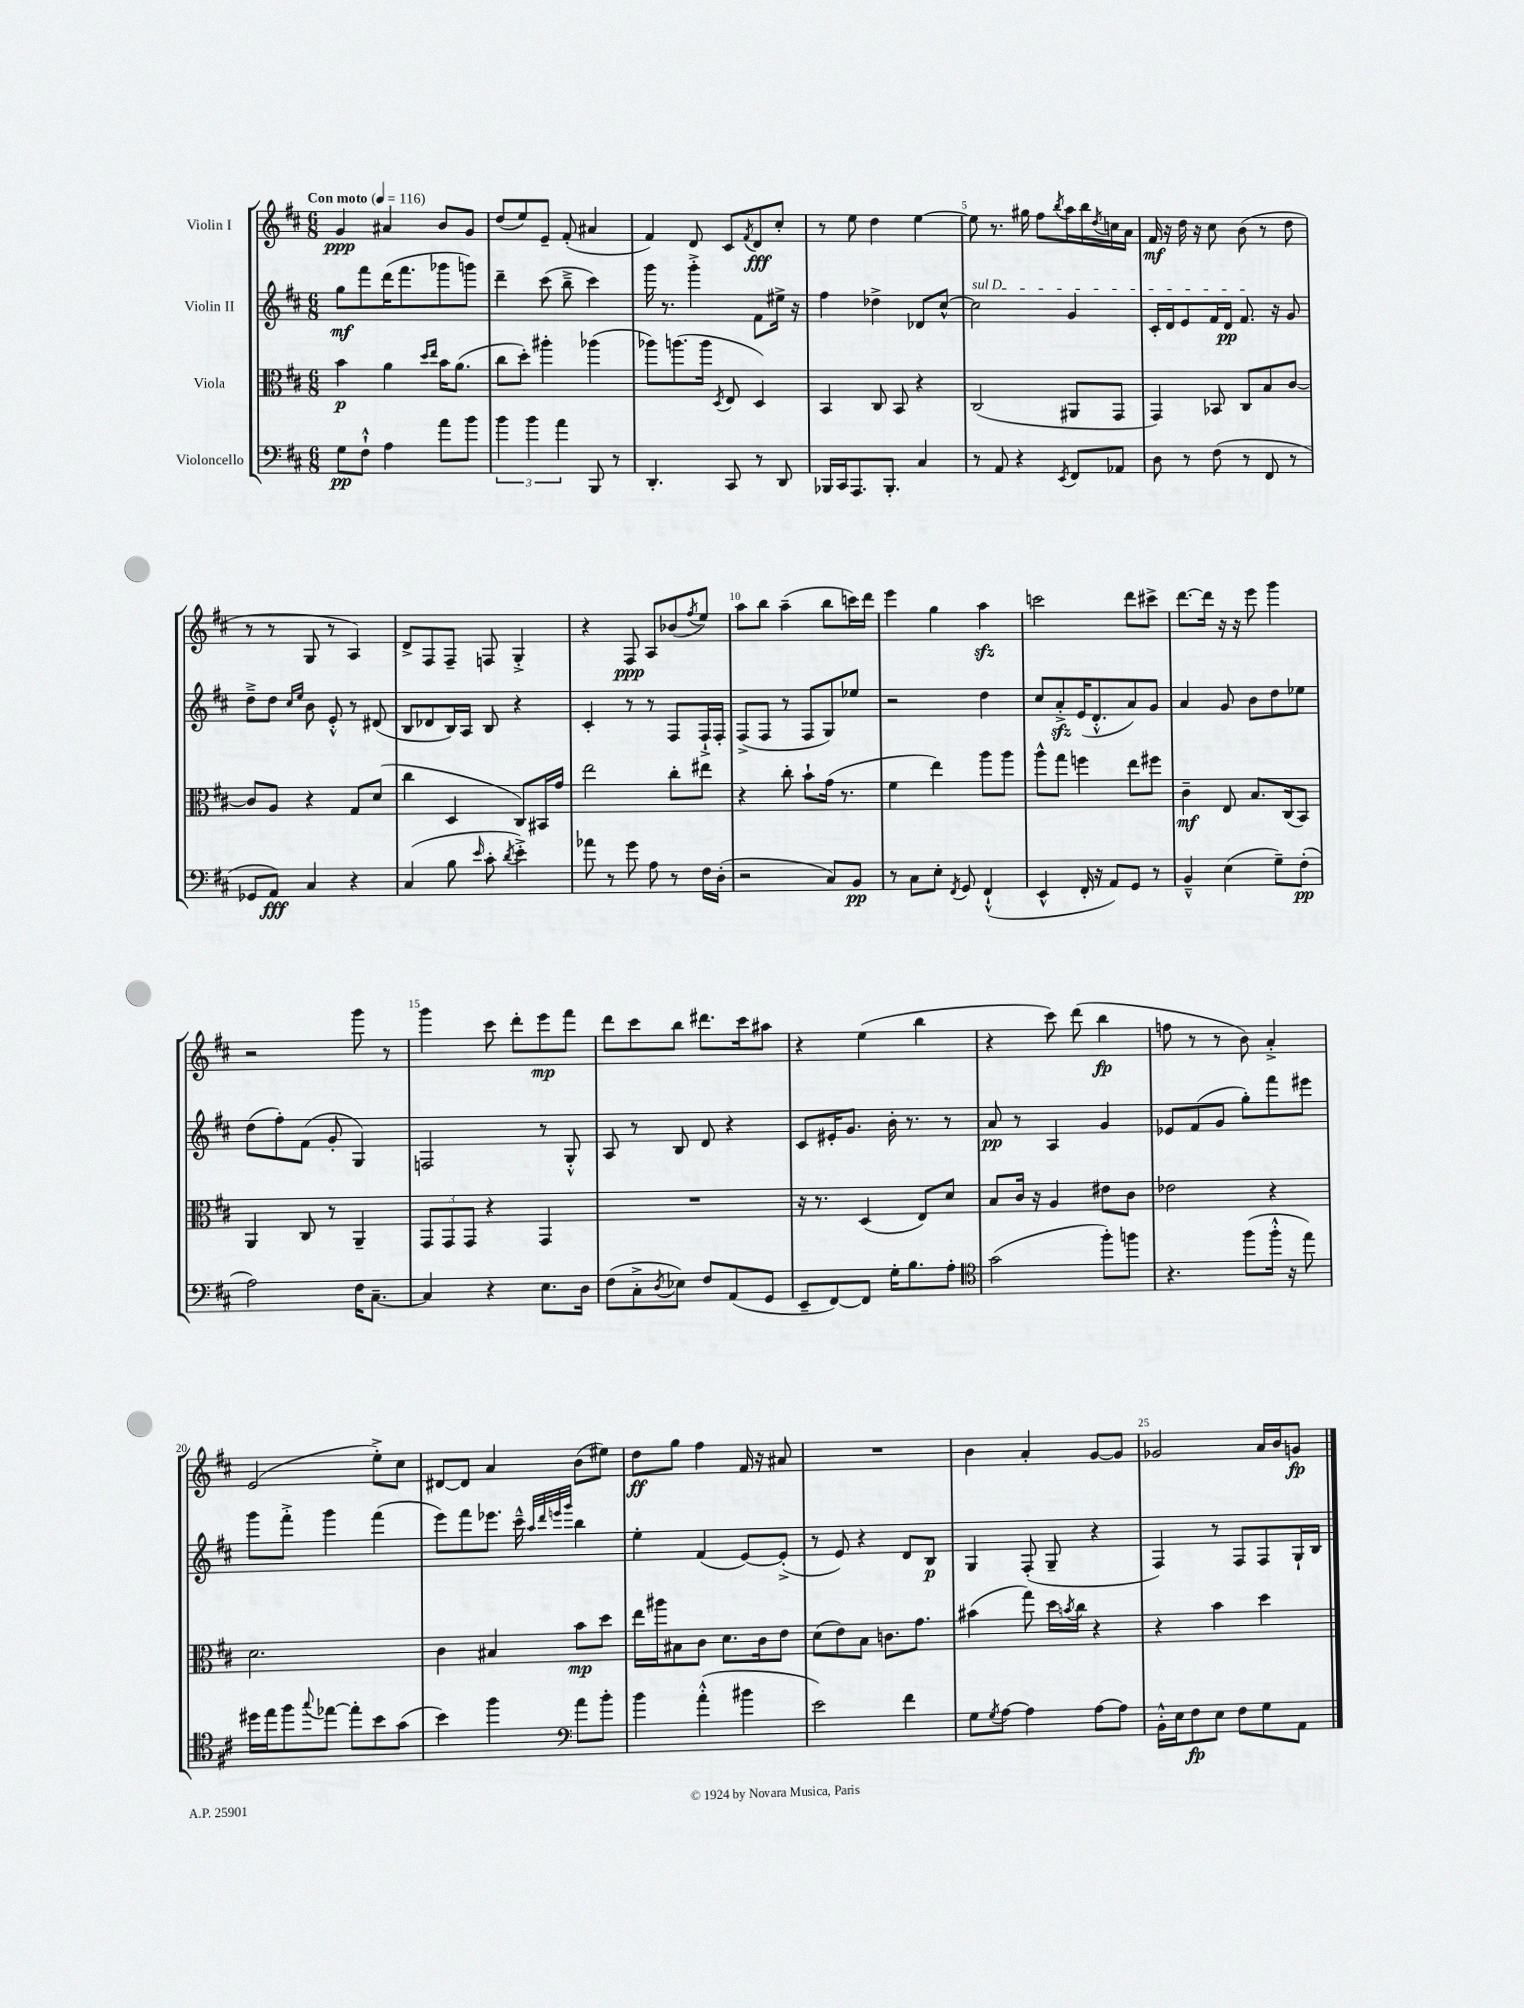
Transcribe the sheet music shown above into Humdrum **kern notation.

**kern	**dynam	**kern	**dynam	**kern	**dynam	**kern	**dynam
*part4	*part4	*part3	*part3	*part2	*part2	*part1	*part1
*staff4	*staff4	*staff3	*staff3	*staff2	*staff2	*staff1	*staff1
*I"Violoncello	*	*I"Viola	*	*I"Violin II	*	*I"Violin I	*
*clefF4	*	*clefC3	*	*clefG2	*	*clefG2	*
*k[f#c#]	*	*k[f#c#]	*	*k[f#c#]	*	*k[f#c#]	*
*M6/8	*	*M6/8	*	*M6/8	*	*M6/8	*
*MM116	*	*MM116	*	*MM116	*	*MM116	*
=1	=1	=1	=1	=1	=1	=1	=1
!	!	!	!	!	!	!LO:TX:a:B:t=Con moto	!
8G\L	pp	4b\	p	8gg\L	mf	4g/	ppp
8F#`^^\J	.	.	.	8fff#\	.	.	.
4A\	.	4a\	.	(16ddd\K	.	4a#X/	.
.	.	.	.	8.fff#\	.	.	.
.	.	16qqdd/LL	.	.	.	.	.
.	.	16qqee/JJ	.	.	.	.	.
8a\L	.	16b\KL	.	8ggg-X\	.	8b/L	.
.	.	(8.a\J	.	.	.	.	.
8b\J	.	.	.	8gggn\J)	.	8g/J	.
=2	=2	=2	=2	=2	=2	=2	=2
6b\	.	8cc#\L	.	4ddd~\	.	(8dd/L	.
.	.	8dd'\J)	.	.	.	8ee/)	.
6b\	.	.	.	.	.	.	.
.	.	4aa#X'\	.	(8ccc#\	.	8e~/J	.
6a\	.	.	.	.	.	.	.
.	.	.	.	8bb~^\	.	(8f#'/	.
8BBB/	.	(4aa-X\	.	4ccc#\)	.	4a#X/	.
8r	.	.	.	.	.	.	.
=3	=3	=3	=3	=3	=3	=3	=3
4.DD'/	.	8aa-X\L)	.	16ggg\	.	4f#/)	.
.	.	.	.	8.r	.	.	.
.	.	(8.aan\	.	.	.	.	.
.	.	.	.	4ggg'^\	.	8d/	.
.	.	16aa\Jk	.	.	.	.	.
.	.	8qD/	.	.	.	.	.
8CC#/	.	8E/	.	.	.	8c#/L	.
.	.	.	.	.	.	8qf#/	.
8r	.	4D/)	.	8f#\L	.	8d/	fff
8DD/	.	.	.	16ee#X^\Jk	.	8cc#'/J	.
.	.	.	.	16r	.	.	.
=4	=4	=4	=4	=4	=4	=4	=4
16BBB-X/LL	.	4BB/	.	4ff#\	.	8r	.
16CC#/J	.	.	.	.	.	.	.
8.AAA/	.	.	.	.	.	8ee\	.
.	.	8C#/	.	4dd-X^\	.	4dd\	.
8.BBB-'/J	.	.	.	.	.	.	.
.	.	8BB/	.	.	.	.	.
4C#/	.	4r	.	8d-X/L	.	[4ee\	.
.	.	.	.	[8cc#^^/J	.	.	.
=5	=5	=5	=5	=5	=5	=5	=5
!	!	!	!	!LO:TX:a:i:t=sul D	!	!	!
8r	.	(2C#/	.	2cc#\]	.	8ee\]	.
8AA/	.	.	.	.	.	8.r	.
4r	.	.	.	.	.	.	.
.	.	.	.	.	.	16gg#X\	.
.	.	.	.	.	.	8ff#\L	.
8qEE/	.	.	.	.	.	8qbb/	.
8FF#/L	.	8AA#X/L	.	4g/	.	16aa\L	.
.	.	.	.	.	.	16bb\	.
.	.	.	.	.	.	8qdd/	.
8AA-X/J	.	8GG/J	.	.	.	16ccn\	.
.	.	.	.	.	.	16a\JJ	.
=6	=6	=6	=6	=6	=6	=6	=6
8D\	.	4GG/)	.	16c#'/LL	.	16f#/	mf
.	.	.	.	16d/J	.	16r	.
8r	.	.	.	8e/	.	16dd\	.
.	.	.	.	.	.	16r	.
(8F#\	.	8BB-X/	.	16f#/L	.	8cc#\	.
.	.	.	.	16d/JJ	pp	.	.
8r	.	8C#/L	.	8.f#/	.	(8b\	.
8FF#/	.	8B/	.	.	.	8r	.
.	.	.	.	16r	.	.	.
8r	.	[8c#/J	.	8g/	.	8dd\	.
!!LO:LB:g=z
=7	=7	=7	=7	=7	=7	=7	=7
8GG-X/L	.	8c#/L]	.	8dd~^\L	.	8r	.
8AA/J)	fff	8A/J	.	8dd\J	.	8r	.
.	.	.	.	16qqcc#/LL	.	.	.
.	.	.	.	16qqee/JJ	.	.	.
4C#/	.	4r	.	8b\	.	8G/	.
.	.	.	.	8e'^^/	.	8r	.
4r	.	8G/L	.	8r	.	4A/)	.
.	.	(8d/J	.	(8d#X/	.	.	.
=8	=8	=8	=8	=8	=8	=8	=8
(4C#/	.	4cc#\	.	8B/L	.	8d^/L	.
.	.	.	.	8d-X/	.	8F#/	.
8B\	.	4D/	.	16B/L)	.	8F#~/J	.
.	.	.	.	16A/JJ	.	.	.
16qqe/	.	.	.	.	.	.	.
8c#'\	.	.	.	8B/	.	8Fn/	.
8qd/	.	.	.	.	.	.	.
4e'^\)	.	8C#/L)	.	4r	.	4G'^/	.
.	.	16BB#X/L	.	.	.	.	.
.	.	16g/JJ	.	.	.	.	.
=9	=9	=9	=9	=9	=9	=9	=9
8a-X\	.	2ee\	.	4c#'/	.	4r	.
8r	.	.	.	.	.	.	.
8g\	.	.	.	8r	.	8F#/	ppp
8A\	.	.	.	8r	.	8A/L	.
8r	.	8cc#'\L	.	8F#/L	.	(8b-X/	.
.	.	.	.	.	.	8qff#/	.
16F#\LL	.	8ee#X\J	.	16F#`^/L	.	8ee/J)	.
(16D'\JJ	.	.	.	16F#'/JJ	.	.	.
=10	=10	=10	=10	=10	=10	=10	=10
2r	.	4r	.	(8F#^/L	.	8aa\L	.
.	.	.	.	8F#/J	.	8bb\J	.
.	.	8cc#'\	.	8r	.	(4aa~\	.
.	.	8b`\L	.	8F#/L	.	.	.
8C#/L)	.	(16g\Jk	.	8G/)	.	8bb\L	.
.	.	8.r	.	.	.	.	.
8BB/J	pp	.	.	8ee-X/J	.	16cccn\L)	.
.	.	.	.	.	.	16ddd\JJ	.
=11	=11	=11	=11	=11	=11	=11	=11
8r	.	4f#\	.	2r	.	4eee\	.
8C#\L	.	.	.	.	.	.	.
8E'\J	.	4ee\)	.	.	.	4gg\	.
8qFF#/	.	.	.	.	.	.	.
8GG/	.	.	.	.	.	.	.
(4FF#`^^/	.	8aa\L	.	4dd\	.	4aazz\	.
.	.	8aa\J	.	.	.	.	.
=12	=12	=12	=12	=12	=12	=12	=12
4EE^^/	.	8aa^^\L	.	8cc#/L	.	2cccn\	.
.	.	8gg\J	.	8azz'^/	.	.	.
16FF#'/	.	4ffn\	.	(16e/K	.	.	.
16r	.	.	.	8.d'^^/	.	.	.
8AA/L)	.	.	.	.	.	.	.
8GG/J	.	8ee\L	.	8a/)	.	8ddd\L	.
8r	.	8ff#X\J	.	8g/J	.	8ccc#X^\J	.
=13	=13	=13	=13	=13	=13	=13	=13
4BB~^^/	.	4c#~\	mf	4a/	.	[8.ddd\L	.
.	.	.	.	.	.	16ddd\Jk]	.
(4E\	.	8E/	.	8g/	.	16r	.
.	.	.	.	.	.	16r	.
.	.	8.B/L	.	8b\L	.	8eee\	.
8G~\L)	.	.	.	8dd\	.	4ggg\	.
.	.	(16C#/k	.	.	.	.	.
(8F#'\J	pp	8BB/J)	.	8ee-X\J	.	.	.
!!LO:LB:g=z
=14	=14	=14	=14	=14	=14	=14	=14
2A\)	.	4AA/	.	(8dd\L	.	2r	.
.	.	.	.	8ff#'\)	.	.	.
.	.	8C#/	.	(8f#\J	.	.	.
.	.	8r	.	8g'/	.	.	.
16F#\KL	.	4AA~/	.	4G/)	.	8ggg\	.
[8.C#~\J	.	.	.	.	.	.	.
.	.	.	.	.	.	8r	.
=15	=15	=15	=15	=15	=15	=15	=15
4C#/]	.	12GG/L	.	2Fn/	.	4ggg\	.
.	.	12GG/	.	.	.	.	.
.	.	12GG/J	.	.	.	.	.
4r	.	4r	.	.	.	8ccc#\	.
.	.	.	.	.	.	8ddd'\L	.
8.E\L	.	4GG/	.	8r	.	8eee\	mp
.	.	.	.	8G'^^/	.	8fff#\J	.
16D\Jk	.	.	.	.	.	.	.
=16	=16	=16	=16	=16	=16	=16	=16
(8F#\L	.	2.r	.	8A/	.	8ddd\L	.
8C#'^\	.	.	.	8r	.	8ccc#\	.
8qD/	.	.	.	.	.	.	.
8E-X\J)	.	.	.	8B/	.	8bb\J	.
8F#/L	.	.	.	8d/	.	8.ddd#X\L	.
(8AA/	.	.	.	4r	.	.	.
.	.	.	.	.	.	16ccc#\k	.
8GG/J	.	.	.	.	.	8aa#X\J	.
=17	=17	=17	=17	=17	=17	=17	=17
8EE~/L	.	16r	.	8c#/L	.	4r	.
.	.	8.r	.	.	.	.	.
[8FF#/)	.	.	.	16e#X'/K	.	.	.
.	.	.	.	8.g/J	.	.	.
8FF#/J]	.	(4D/	.	.	.	(4ee\	.
16G'\KL	.	.	.	16b'\	.	.	.
8.B\	.	.	.	8.r	.	.	.
.	.	8E/L)	.	.	.	4bb\	.
8A'\J	.	8d/J	.	8r	.	.	.
=18	=18	=18	=18	=18	=18	=18	=18
*clefC4	*	*	*	*	*	*	*
(2g\	.	8B/L	.	8a/	pp	4r	.
.	.	16c#/Jk	.	8r	.	.	.
.	.	16r	.	.	.	.	.
.	.	4A/	.	4A/	.	8ccc#\)	.
.	.	.	.	.	.	(8ddd\	.
8ff#'\L)	.	8e#X\L	.	4g/	.	4bb\	fp
8ffn\J	.	8c#\J	.	.	.	.	.
=19	=19	=19	=19	=19	=19	=19	=19
4.r	.	2e-X\	.	8e-X/L	.	8ffn\	.
.	.	.	.	(8f#/	.	8r	.
.	.	.	.	8g/J	.	8r	.
(8ff#\L	.	.	.	8gg'\L)	.	8b\)	.
16ff#'^^\Jk	.	4r	.	8fff#\	.	4a'^/	.
16r	.	.	.	.	.	.	.
8ee\)	.	.	.	8eee#X\J	.	.	.
!!LO:LB:g=z
=20	=20	=20	=20	=20	=20	=20	=20
16dd#X\LL	.	2.d\	.	8ggg\L	.	(2e/	.
16ee\J	.	.	.	.	.	.	.
8ff#\	.	.	.	8fff#'^\J	.	.	.
8qqgg/	.	.	.	.	.	.	.
[8ee-X\J	.	.	.	4ggg\	.	.	.
8ee-'\L]	.	.	.	.	.	.	.
8b\	.	.	.	(4fff#\	.	8ee'^\L)	.
(8g\J	.	.	.	.	.	8cc#\J	.
=21	=21	=21	=21	=21	=21	=21	=21
4b\)	.	4c#\	.	8eee\L)	.	[8d#X/L	.
.	.	.	.	8fff#\	.	8d#/J]	.
4ff#\	.	4B#X/	.	8.eee-X\J	.	4a/	.
.	.	.	.	16ccc#~^^\	.	.	.
*clefF4	*	*	*	*	*	*	*
.	.	.	.	32qqaa/LLL	.	.	.
.	.	.	.	32qqddd/	.	.	.
.	.	.	.	32qqeeen/	.	.	.
.	.	.	.	32qqggg/JJJ	.	.	.
8a\L	.	8b\L	mp	4bb\	.	(8b\L	.
8b'\J	.	8dd\J	.	.	.	8ee#X\J)	.
=22	=22	=22	=22	=22	=22	=22	=22
4b\	.	16ee\LL	.	4ee'\	.	8dd\L	ff
.	.	16aa#X\J	.	.	.	.	.
.	.	8B#X\	.	.	.	8gg\J	.
(4a'^^\	.	8c#\J	.	(4f#/	.	4ff#\	.
.	.	8.d\L	.	.	.	.	.
4b#X\	.	.	.	[8e/L)	.	16f#/	.
.	.	16c#\k	.	.	.	16r	.
.	.	8e\J	.	(8e'^/J]	.	8a#X/	.
=23	=23	=23	=23	=23	=23	=23	=23
2e\)	.	(8d\L	.	8r	.	2.r	.
.	.	8e\)	.	8e/)	.	.	.
.	.	8B\J	.	4r	.	.	.
.	.	8.cn\L	.	.	.	.	.
4f#\	.	.	.	8d/L	.	.	.
.	.	8.g\J	.	.	.	.	.
.	.	.	.	8B/J	p	.	.
=24	=24	=24	=24	=24	=24	=24	=24
8G\L	.	(4b#X\	.	4G/	.	4b\	.
8qG/	.	.	.	.	.	.	.
[8A\J	.	.	.	.	.	.	.
4A\]	.	8gg\)	.	(8F#'/	.	4a'/	.
.	.	16dd\LL	.	8G~/	.	.	.
.	.	8qbn/	.	.	.	.	.
.	.	16cc#\JJ	.	.	.	.	.
[8A\L	.	4r	.	4r	.	[8g/L	.
8A\J]	.	.	.	.	.	8g/J]	.
=25	=25	=25	=25	=25	=25	=25	=25
16BB'^^\LL	.	4r	.	4F#/)	.	2g-X/	.
16E\J	.	.	.	.	.	.	.
8F#\	fp	.	.	.	.	.	.
8E\J	.	4b\	.	8r	.	.	.
8F#\L	.	.	.	8F#/L	.	.	.
8G\	.	4dd\	.	8F#/	.	16a/LL	.
.	.	.	.	.	.	16b/J	.
8AA\J	.	.	.	16G`/L	.	8gn/J	fp
.	.	.	.	16B/JJ	.	.	.
==	==	==	==	==	==	==	==
*-	*-	*-	*-	*-	*-	*-	*-
